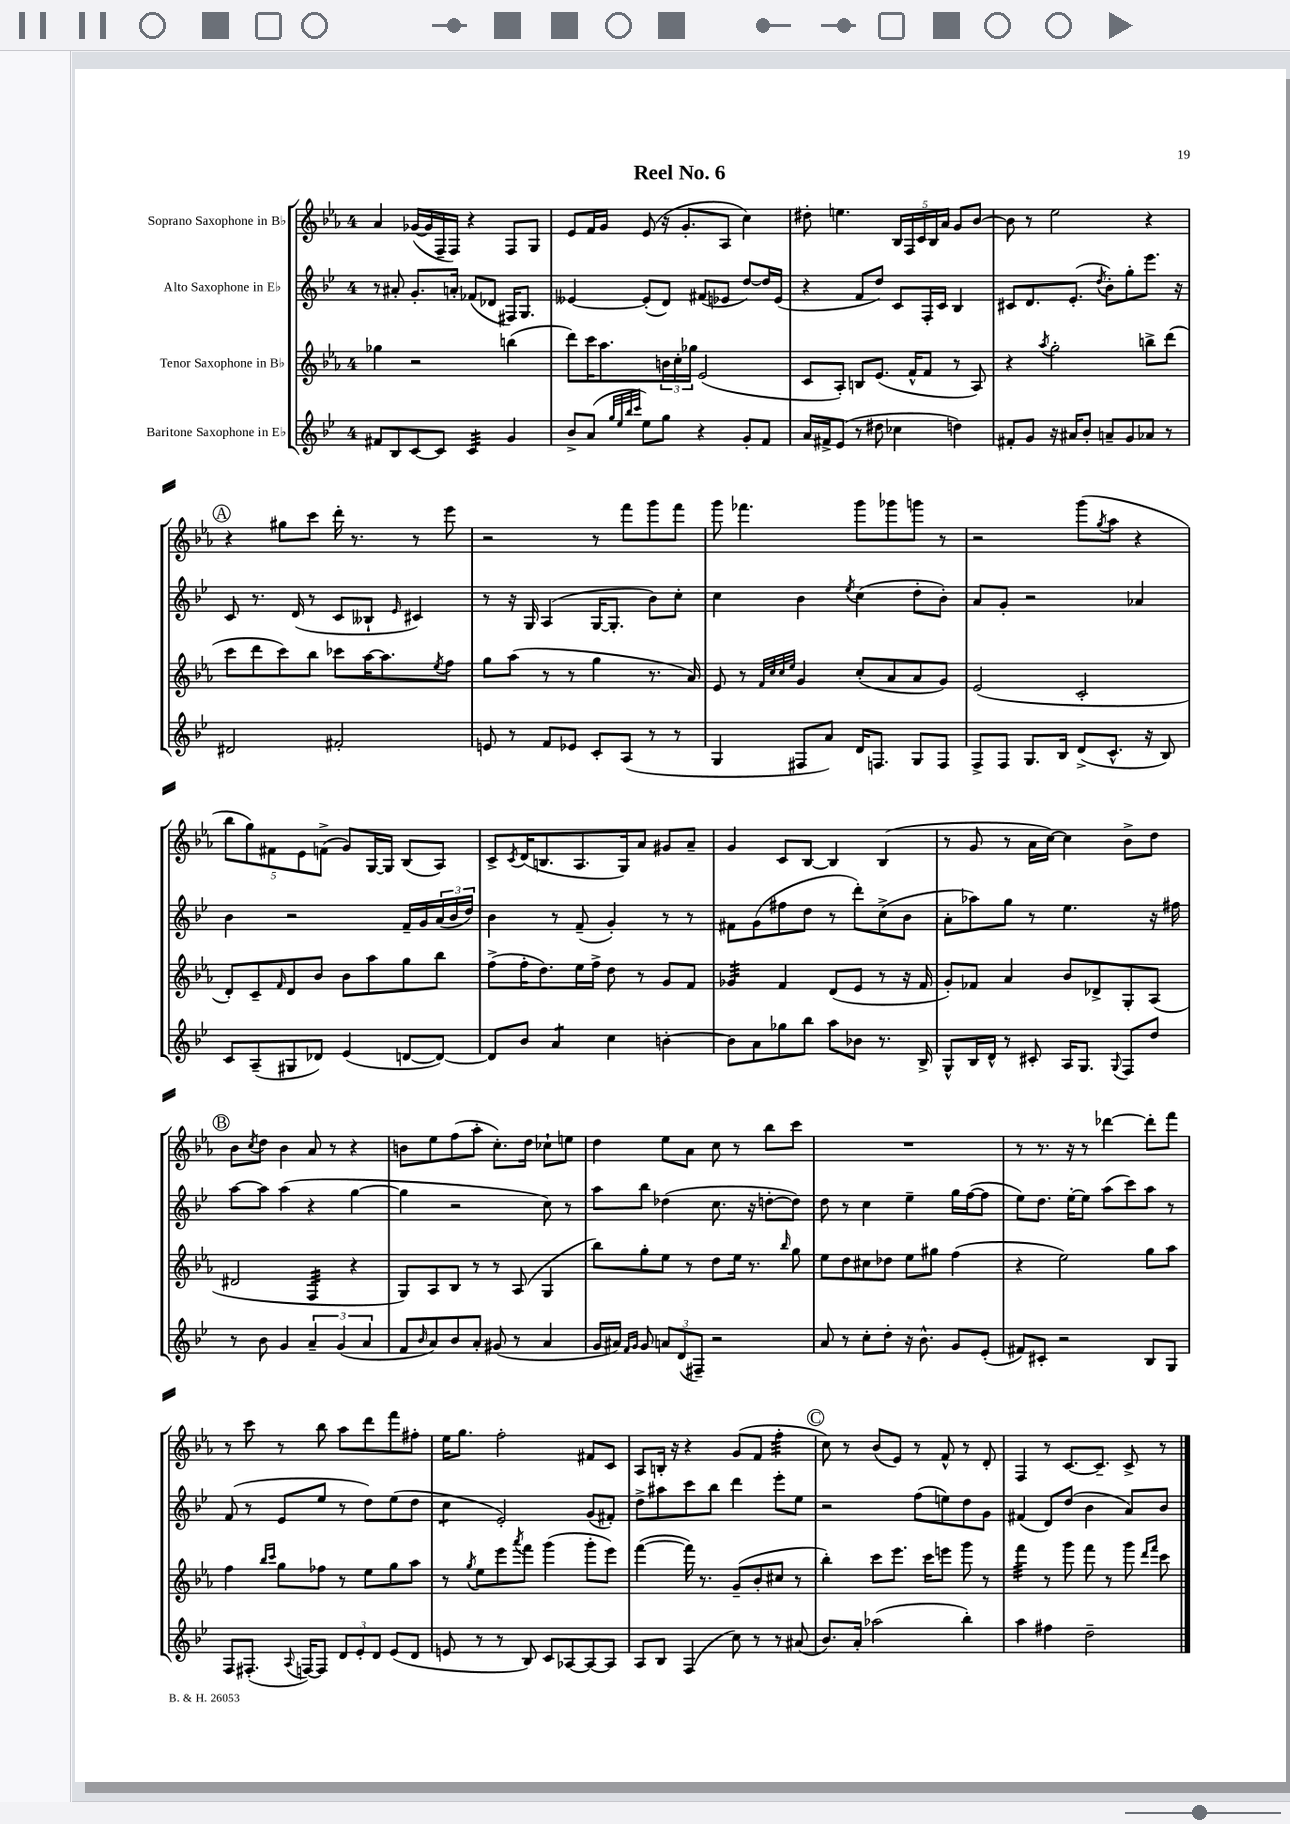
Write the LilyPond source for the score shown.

\header { title = "Reel No. 6" }
<<
\new StaffGroup <<
\new Staff = "s0" \with { instrumentName = "Soprano Saxophone in Bb" } {
    \clef treble \key ees \major \once \override Staff.TimeSignature.style = #'single-digit \time 4/4
    aes'4 ges'16~( ges'16 f16-- f16) r4 f8 g8 |
    ees'8 f'16 g'16 ees'8( r16 g'8.-. aes8 c''4) |
    dis''8-. e''4. \tuplet 5/4 { bes16 f16 c'16 bes16 aes'16 } g'8 bes'8~ |
    bes'8 r8 ees''2 r4 |
    \mark \markup { \circle "A" } r4 gis''8 c'''8 d'''16-. r8. r8 ees'''8 |
    r2 r8 f'''8 g'''8 f'''8 |
    g'''8 fes'''4. g'''8 ges'''8 g'''8 r8 |
    r2 g'''8( \acciaccatura { g''8 } aes''8 r4 |
    \tuplet 5/4 { bes''8 g''8) fis'8 ees'8 f'8->( } g'8) g16~ g16 bes8( aes8) |
    c'8-> \acciaccatura { c'8 } d'16( b8. aes8. g16) aes'8 gis'8 aes'8-- |
    g'4 c'8 bes8~ bes4 bes4( |
    r8 g'8 r8 aes'16 c''16~) c''4 bes'8-> d''8 |
    \mark \markup { \circle "B" } bes'8 \acciaccatura { c''8 } d''8 bes'4 aes'8 r8 r4 |
    b'8 ees''8 f''8( aes''8-. c''8.-.) d''16 ces''8-! e''8 |
    d''4 ees''8 aes'8 c''8 r8 bes''8 c'''8 |
    R1 |
    r8 r8. r16 r8 des'''4~ des'''8-. f'''8 |
    r8 c'''8 r8 bes''8 aes''8 d'''8 f'''8 fis''8-. |
    ees''16 g''8. f''2-. fis'8 c'8 |
    aes8 b16-. r16 r4 g'8( f'8 f''4:32-. |
    \mark \markup { \circle "C" } c''8) r8 bes'8( ees'8) r8 f'8-^ r8 d'8-. |
    f4 r8 c'8.~ c'8.-- c'8-> r8 \bar "|." |
}
\new Staff = "s1" \with { instrumentName = "Alto Saxophone in Eb" } {
    \clef treble \key bes \major \once \override Staff.TimeSignature.style = #'single-digit \time 4/4
    r8 ais'8-. g'8.-. a'16-. fes'8( des'8 fis16) g8. |
    eeses'4~ eeses'8-.( d'8) fis'8( ees'8 d''8~) d''16 ees'16( |
    r4 f'8 d''8) c'8 f16-. c'16 bes4 |
    cis'8 d'8. ees'8.-.( \acciaccatura { d''8 } bes'8-.) g''8-. ees'''8. r16 |
    \mark \markup { \circle "A" } c'8 r8. d'16( r8 c'8 beses8-! \grace { ees'16 } cis'4) |
    r8 r16 g16 a4( g16~ g8.-. bes'8) c''8-. |
    c''4 bes'4 \acciaccatura { ees''8 } c''4( d''8-. bes'8-.) |
    a'8 g'8-. r2 aes'4 |
    bes'4 r2 f'16-- g'16 \tuplet 3/2 { a'16( bes'16 d''16) } |
    bes'4 r8 f'8--( g'4-.) r8 r8 |
    fis'8 g'8( fis''8 d''8 r8 d'''8-.) c''8->( bes'8 |
    a'8-. aes''8) g''8 r8 ees''4. r16 fis''16 |
    \mark \markup { \circle "B" } a''8~ a''8 a''4( r4 g''4~ |
    g''4 r2 c''8) r8 |
    a''8 bes''8 des''4( c''8. r16 d''8~-. d''8) |
    d''8 r8 c''4 ees''4-- g''16 f''16~( f''8 |
    ees''8) d''8. ees''16~-. ees''8 a''8( c'''8) a''8 r8 |
    f'8( r8 ees'8 ees''8 r8 d''8) ees''8( d''8 |
    c''4:8 ees'2-.) g'8( fis'8-.) |
    d''8-> ais''8 c'''8 bes''8 d'''4 ees'''8-. ees''8 |
    \mark \markup { \circle "C" } r2 f''8( e''8) d''8 g'8 |
    fis'4( d'8) d''8( bes'4 a'8) bes'8 \bar "|." |
}
\new Staff = "s2" \with { instrumentName = "Tenor Saxophone in Bb" } {
    \clef treble \key ees \major \once \override Staff.TimeSignature.style = #'single-digit \time 4/4
    ges''4 r2 b''4( |
    d'''8) c'''16 aes''8. \tuplet 3/2 { b'16 c''16-. ges''16 } ees'2( |
    c'8 aes8-.) b8 ees'8.( f'16-^ f'8 r8 aes8) |
    r4 \acciaccatura { aes''8 } g''2-. b''8-> d'''8( |
    \mark \markup { \circle "A" } c'''8 d'''8 c'''8) bes''8 ces'''8 aes''16~ aes''8. \acciaccatura { ees''8 } f''8 |
    g''8 aes''8( r8 r8 g''4 r8. aes'16) |
    ees'8 r8 \grace { f'32 c''32 c''32 ees''32 } g'4 c''8-.( aes'8 aes'8 g'8) |
    ees'2( c'2-. |
    d'8-.) c'8-- \grace { f'16 } d'8 bes'8 bes'8 aes''8 g''8 bes''8 |
    f''8->( f''16-. d''8.) ees''16 f''16-> d''8 r8 g'8 f'8 |
    ges'4:32 f'4 d'8( ees'8 r8 r16 f'16 |
    g'8-.) fes'8 aes'4 bes'8 des'8-> g8-. aes8( |
    \mark \markup { \circle "B" } dis'2 f4:32 r4 |
    g8) aes8 bes8 r8 r8 aes8( g4 |
    bes''8) g''8-. ees''8 r8 d''8 ees''16 r8. \grace { bes''16 } g''8 |
    ees''8 d''8 cis''8 des''8 ees''8 gis''8 f''4( |
    r4 ees''2) g''8 aes''8 |
    f''4 \grace { bes''16 c'''16 } g''8 fes''8 r8 ees''8 g''8 aes''8 |
    r8 \acciaccatura { g''8 } ees''8 ees'''8 \acciaccatura { aes'''8 } f'''8 g'''4( g'''8-. ees'''8) |
    f'''4~( f'''16) r8. g'8--( bes'8-. cis''8 r8 |
    \mark \markup { \circle "C" } bes''4-.) c'''8 ees'''8. c'''16 e'''8 g'''8 r8 |
    f'''4:32 r8 g'''8 f'''8 r8 g'''8 \grace { d'''16 f'''16 } c'''8 \bar "|." |
}
\new Staff = "s3" \with { instrumentName = "Baritone Saxophone in Eb" } {
    \clef treble \key bes \major \once \override Staff.TimeSignature.style = #'single-digit \time 4/4
    fis'8 bes8 c'8~ c'8 c'4:32 g'4 |
    bes'8-> a'8( \grace { g''32 ees''32 bes''32 c'''32 } ees''8) g''8 r4 g'8-. f'8 |
    a'16 fis'16-> ees'8( r8 dis''8 ces''4 d''4) |
    fis'8-. g'8 r16 ais'16 bes'8-. a'8-- g'8 aes'8 r8 |
    \mark \markup { \circle "A" } dis'2 fis'2-. |
    e'8 r8 f'8 ees'8 c'8-. a8( r8 r8 |
    g4 fis8 a'8) d'16 f8. g8 f8 |
    f8-> f8 g8. bes16 d'8->( c'8.-^ r16 bes8) |
    c'8 a8--( gis8 des'8) ees'4( d'8~ d'8~) |
    d'8 bes'8 a'4:8 c''4 b'4~-. |
    b'8 a'8 ges''8 bes''8 a''8 bes'8 r8. bes16-> |
    g8-^ bes16 d'16-^ r8 cis'8-. a16 g8. \appoggiatura { g8 } f8 d''8 |
    \mark \markup { \circle "B" } r8 bes'8 g'4 \tuplet 3/2 { a'4-- g'4( a'4 } |
    f'8 \grace { bes'16 } a'8) bes'8 a'8-. gis'8( r8 a'4 |
    g'16 ais'16) \grace { f'16 g'16 } g'8 \tuplet 3/2 { a'8 d'8( fis8--) } r2 |
    a'8 r8 c''8-. d''8-. r16 bes'8.-^ g'8 ees'8-.( |
    fis'8) cis'8-. r2 bes8 g8 |
    f8 fis8.-.( \appoggiatura { a8 } f16~) f8 \tuplet 3/2 { d'8 ees'8-. d'8 } ees'8( d'8 |
    e'8 r8 r8 bes8) c'8 aes8~ aes8~ aes8 |
    a8 bes8 f4( c''8) r8 r8 ais'8( |
    \mark \markup { \circle "C" } bes'8.) a'16-. aes''2( bes''4-.) |
    a''4 fis''4 d''2-- \bar "|." |
}
>>
>>
\layout { \context { \Score \remove "Bar_number_engraver" } }
